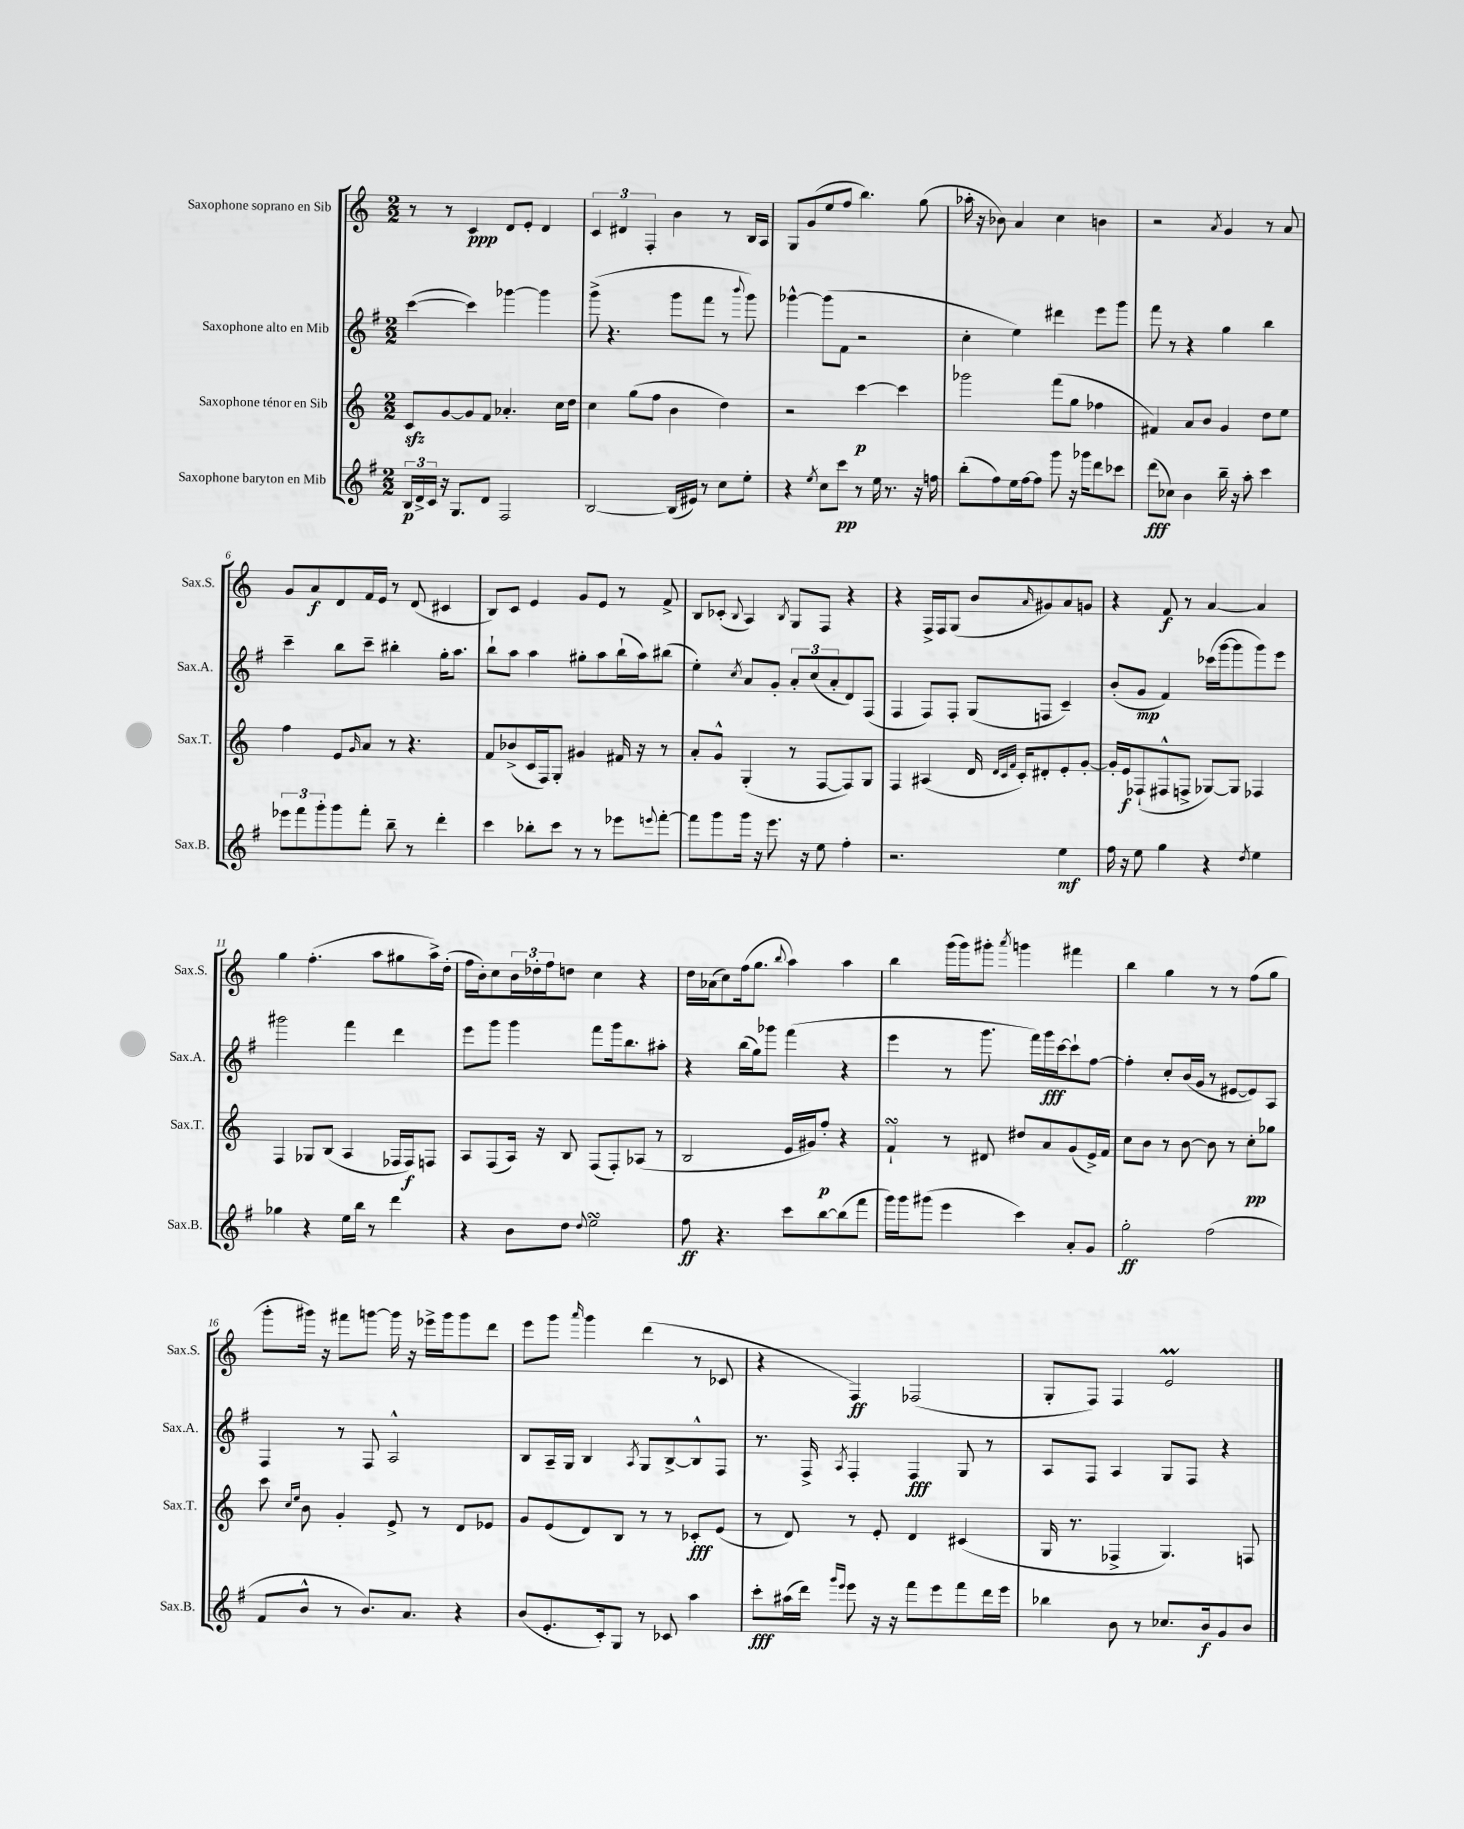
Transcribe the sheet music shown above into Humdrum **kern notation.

**kern	**dynam	**kern	**dynam	**kern	**dynam	**kern	**dynam
*part4	*part4	*part3	*part3	*part2	*part2	*part1	*part1
*staff4	*staff4	*staff3	*staff3	*staff2	*staff2	*staff1	*staff1
*I"Saxophone baryton en Mib	*	*I"Saxophone ténor en Sib	*	*I"Saxophone alto en Mib	*	*I"Saxophone soprano en Sib	*
*I'Sax.B.	*	*I'Sax.T.	*	*I'Sax.A.	*	*I'Sax.S.	*
*clefG2	*	*clefG2	*	*clefG2	*	*clefG2	*
*k[f#]	*	*k[]	*	*k[f#]	*	*k[]	*
*M2/2	*	*M2/2	*	*M2/2	*	*M2/2	*
=1	=1	=1	=1	=1	=1	=1	=1
24B/LL	p	8czz/L	.	([4ccc\	.	8r	.
24d^/	.	.	.	.	.	.	.
24c/JJ	.	.	.	.	.	.	.
16r	.	[8g/	.	.	.	8r	.
8.G/L	.	.	.	.	.	.	.
.	.	8g/]	.	4ccc\])	.	4c/	ppp
8d/J	.	8f/J	.	.	.	.	.
2F#/	.	4.a-X'/	.	[4ggg-X\	.	8d/L	.
.	.	.	.	.	.	8e'/J	.
.	.	.	.	4ggg-\]	.	4d/	.
.	.	16cc\LL	.	.	.	.	.
.	.	16dd\JJ	.	.	.	.	.
=2	=2	=2	=2	=2	=2	=2	=2
[2B/	.	4cc\	.	(8ggg^\	.	6c/	.
.	.	.	.	4.r	.	.	.
.	.	.	.	.	.	6d#X/	.
.	.	(8gg\L	.	.	.	.	.
.	.	.	.	.	.	6F'/	.
.	.	8ff\J	.	.	.	.	.
(16B/LL]	.	4b\	.	8ggg\L	.	4b\	.
16e#X/JJ)	.	.	.	.	.	.	.
8r	.	.	.	8fff#\J	.	.	.
8cc\L	.	4dd\)	.	8r	.	8r	.
.	.	.	.	8qqbbb/	.	.	.
8ee'\J	.	.	.	8ggg\)	.	16B/LL	.
.	.	.	.	.	.	16A/JJ	.
=3	=3	=3	=3	=3	=3	=3	=3
4r	.	2r	.	[4ggg-X^^\	.	8G/L	.
.	.	.	.	.	.	(8g/	.
8qee/	.	.	.	.	.	.	.
8cc\L	.	.	.	(8ggg-\L]	.	8ee/	.
8ccc\J	pp	.	.	8f#\J	.	8ff/J	.
8r	.	[4ccc\	p	2r	.	4.bb\)	.
16ee\	.	.	.	.	.	.	.
8.r	.	.	.	.	.	.	.
.	.	4ccc\]	.	.	.	.	.
16r	.	.	.	.	.	(8gg\	.
16ffn\	.	.	.	.	.	.	.
=4	=4	=4	=4	=4	=4	=4	=4
(8bb'\L	.	2ggg-X\	.	4cc'\	.	16aa-X'\	.
.	.	.	.	.	.	16r	.
8ff#\)	.	.	.	.	.	8b-X\)	.
16ee\L	.	.	.	4ee\)	.	4a/	.
[16ff#\J	.	.	.	.	.	.	.
8ff#\J]	.	.	.	.	.	.	.
8ggg\	.	(8fff\L	.	4ddd#X\	.	4cc\	.
16r	.	8gg\J	.	.	.	.	.
16ggg-X\KL	.	.	.	.	.	.	.
8ddd\	.	4ff-X\	.	8eee\L	.	4bn\	.
8ccc-X\J	.	.	.	8ggg\J	.	.	.
=5	=5	=5	=5	=5	=5	=5	=5
(8ddd\L	fff	4f#X/)	.	8fff#\	.	2r	.
8cc-X\J)	.	.	.	8r	.	.	.
4b\	.	8a/L	.	4r	.	.	.
.	.	8b/J	.	.	.	.	.
.	.	.	.	.	.	8qa/	.
16bb~\	.	4g/	.	4gg\	.	4g/	.
16r	.	.	.	.	.	.	.
8aa'\	.	.	.	.	.	.	.
4ccc\	.	8dd\L	.	4bb\	.	8r	.
.	.	8ee\J	.	.	.	8a/	.
!!LO:LB:g=z
=6	=6	=6	=6	=6	=6	=6	=6
12eee-X\L	.	4ff\	.	4ccc~\	.	8g/L	.
12fff#\	.	.	.	.	.	.	.
.	.	.	.	.	.	8a/	f
12ggg'\	.	.	.	.	.	.	.
8ggg\	.	8e/L	.	8bb\L	.	8d/	.
.	.	16qqg/	.	.	.	.	.
8fff#'\J	.	8a/J	.	8ccc~\J	.	16f/L	.
.	.	.	.	.	.	16e/JJ	.
8bb~\	.	8r	.	4bb#X'\	.	8r	.
8r	.	4.r	.	.	.	(8d/	.
4ddd'\	.	.	.	16gg'\KL	.	4c#X/	.
.	.	.	.	8.aa\J	.	.	.
=7	=7	=7	=7	=7	=7	=7	=7
4ccc\	.	8f/L	.	8bb`\L	.	8B/L)	.
.	.	(8b-X^/	.	8aa\J	.	8c/J	.
8bb-X'\L	.	16c/L	.	4aa\	.	4e/	.
.	.	16F/J)	.	.	.	.	.
8ccc\J	.	8G'/J	.	.	.	.	.
8r	.	4g#X/	.	8gg#X'\L	.	8g/L	.
8r	.	.	.	8aa\	.	8e/J	.
8eee-X\L	.	16f#X/	.	(16bb`\L	.	8r	.
.	.	16r	.	16aa\J)	.	.	.
8qqeeen/	.	.	.	.	.	.	.
[8fff#'\J	.	8r	.	(8bb#X\J	.	8f^/	.
=8	=8	=8	=8	=8	=8	=8	=8
8fff#\L]	.	8a'/L	.	4ee'\)	.	8B/L	.
8ggg\	.	8g^^/J	.	.	.	(8c-X'/J	.
.	.	.	.	8qcc/	.	8qqB/	.
16ggg\Jk	.	(4G'/	.	8a/L	.	4A/)	.
16r	.	.	.	.	.	.	.
8.eee\	.	.	.	8g'/J	.	.	.
.	.	.	.	.	.	8qB/	.
.	.	8r	.	12a'/L	.	8G/L	.
16r	.	.	.	.	.	.	.
.	.	.	.	(12cc/	.	.	.
8ee\	.	[8F/L	.	.	.	8F/J	.
.	.	.	.	12a'/	.	.	.
4ff#'\	.	8F/])	.	8d/)	.	4r	.
.	.	8G/J	.	(8F#/J	.	.	.
=9	=9	=9	=9	=9	=9	=9	=9
2.r	.	4F/	.	4F#/	.	4r	.
.	.	(4A#X/	.	8F#/L)	.	16F^/LL	.
.	.	.	.	.	.	16F/J	.
.	.	.	.	8F#'/J	.	(8G/J	.
.	.	16d/	.	(8G/L	.	8b/L	.
.	.	32qqd/LLL	.	.	.	.	.
.	.	32qqc/	.	.	.	.	.
.	.	32qqf/JJJ	.	.	.	.	.
.	.	16c'/KL)	.	.	.	.	.
.	.	.	.	.	.	16qqa/	.
.	.	8d#X'/	.	8Fn/J	.	8g#X/)	.
4ee\	mf	8e'/	.	4c~/)	.	8a/	.
.	.	[8g'/J	.	.	.	8gn/J	.
=10	=10	=10	=10	=10	=10	=10	=10
16ff#\	.	16g'/LL]	.	(8b'/L	.	4r	.
16r	.	16e/J	f	.	.	.	.
8ee\	.	(8F-X`/	.	8g/J	mp	.	.
4gg\	.	8F#X^^/	.	4f#/)	.	8f/	f
.	.	8Fn^/J	.	.	.	8r	.
4r	.	[8G-X/L)	.	(16ccc-X\LL	.	[4a/	.
.	.	.	.	[16ggg\J	.	.	.
.	.	8G-/J]	.	8ggg\]	.	.	.
8qdd/	.	.	.	.	.	.	.
4ee\	.	4F-X/	.	8ggg\)	.	4a/]	.
.	.	.	.	8eee\J	.	.	.
!!LO:LB:g=z
=11	=11	=11	=11	=11	=11	=11	=11
4gg-X\	.	4F/	.	2ggg#X\	.	4gg\	.
4r	.	8G-X/L	.	.	.	(4.ff'\	.
.	.	(8B/J	.	.	.	.	.
16ee\LL	.	4A/	.	4fff#\	.	.	.
16bb\JJ	.	.	.	.	.	.	.
8r	.	.	.	.	.	8aa\L	.
4ddd\	.	16F-X/LL	.	4ddd\	.	8gg#X\	.
.	.	16F-/J)	f	.	.	.	.
.	.	8Fn/J	.	.	.	16aa^\L)	.
.	.	.	.	.	.	(16dd'\JJ	.
=12	=12	=12	=12	=12	=12	=12	=12
4r	.	8A/L	.	8eee\L	.	16ff\LL	.
.	.	.	.	.	.	16b'\J)	.
.	.	(8F/	.	8ggg\J	.	8cc\	.
8b\L	.	16A/Jk)	.	4ggg\	.	24b\L	.
.	.	.	.	.	.	24dd-X'\	.
.	.	16r	.	.	.	.	.
.	.	.	.	.	.	24ff\J	.
8dd\J	.	8B/	.	.	.	8ddn\J	.
8qqdd/	.	.	.	.	.	.	.
2eesSSS\	.	(8F/L	.	8fff#\L	.	4cc\	.
.	.	8F'/)	.	16ggg\k	.	.	.
.	.	.	.	8.bb\	.	.	.
.	.	(8A-X/J	.	.	.	4r	.
.	.	8r	.	8aa#X'\J	.	.	.
=13	=13	=13	=13	=13	=13	=13	=13
8ff#\	ff	2B/	.	4r	.	16dd\LL	.
.	.	.	.	.	.	(16a-X\J	.
4.r	.	.	.	.	.	8cc\)	.
.	.	.	.	(16bb\LL	.	(16ff\k	.
.	.	.	.	16gg\J)	.	8.gg\J	.
.	.	.	.	8ggg-X\J	.	.	.
.	.	.	.	.	.	8qqbb/	.
8ccc\L	.	16e/LL	.	(4fff#\	.	4aa\)	.
.	.	16g#X/J)	.	.	.	.	.
[8bb\	.	8ff'/J	p	.	.	.	.
(8bb\]	.	4r	.	4r	.	4aa\	.
8fff#\J	.	.	.	.	.	.	.
=14	=14	=14	=14	=14	=14	=14	=14
16ggg\LL)	.	4fsSSs`/	.	4eee\	.	4bb\	.
16ggg\J	.	.	.	.	.	.	.
(8ggg#X\J	.	.	.	.	.	.	.
4eee\	.	8r	.	8r	.	(16ggg\LL	.
.	.	.	.	.	.	16ggg\J)	.
.	.	8d#X/	.	8.ggg\	.	8ggg#X'\J	.
.	.	.	.	.	.	8qaaa/	.
4ccc\)	.	8dd#X/L	.	.	.	4gggn\	.
.	.	.	.	16fff#\LL)	.	.	.
.	.	8a/	.	16ggg\	fff	.	.
.	.	.	.	[16ccc\J	.	.	.
8a'/L	.	(8g/	.	8ccc`\]	.	4fff#X\	.
8g/J	.	16e^/L)	.	[8ff#\J	.	.	.
.	.	16f/JJ	.	.	.	.	.
=15	=15	=15	=15	=15	=15	=15	=15
2gg'\	ff	8cc\L	.	4ff#'\]	.	4bb\	.
.	.	8b\J	.	.	.	.	.
.	.	8r	.	8cc'/L	.	4gg\	.
.	.	[8b\	.	(16b/L	.	.	.
.	.	.	.	16g/JJ	.	.	.
(2ff#\	.	8b\]	.	8r	.	8r	.
.	.	8r	.	[8e#X/L	.	8r	.
.	.	8cc'\L	pp	8e#/])	.	(8ff\L	.
.	.	8gg-X\J	.	8A/J	.	8gg\J	.
!!LO:LB:g=z
=16	=16	=16	=16	=16	=16	=16	=16
8f#/L	.	8ccc\	.	4F#/	.	8ggg'\L	.
.	.	16qqcc/LL	.	.	.	.	.
.	.	16qqee/JJ	.	.	.	.	.
8b^^/J	.	8b\	.	.	.	16ggg#X\Jk)	.
.	.	.	.	.	.	16r	.
8r	.	4g'/	.	8r	.	8fff#X\L	.
8.b/L)	.	.	.	8F#/	.	[8gggn\J	.
.	.	8e^/	.	2A^^/	.	16ggg\]	.
8.a/J	.	.	.	.	.	16r	.
.	.	8r	.	.	.	16eee-X^\LL	.
.	.	.	.	.	.	16ggg\J	.
4r	.	8d/L	.	.	.	8ggg\	.
.	.	8e-X/J	.	.	.	8ddd\J	.
=17	=17	=17	=17	=17	=17	=17	=17
(8b/L	.	8g/L	.	8B/L	.	8eee\L	.
8.e'/	.	(8e/	.	16A~/L	.	8ggg\J	.
.	.	.	.	16G/JJ	.	.	.
.	.	.	.	.	.	16qqaaa/	.
.	.	8d/)	.	4B/	.	4ggg\	.
16c'/k)	.	.	.	.	.	.	.
8G/J	.	8B/J	.	.	.	.	.
.	.	.	.	8qA/	.	.	.
8r	.	8r	.	8G/L	.	(4ddd\	.
8c-X/	.	8r	.	[8B^/	.	.	.
4aa\	.	8c-X'/L	fff	8B^^/]	.	8r	.
.	.	(8e/J	.	8F#/J	.	8c-X/	.
=18	=18	=18	=18	=18	=18	=18	=18
8ccc'\L	fff	8r	.	8.r	.	4r	.
(16aa#X\L	.	8d/)	.	.	.	.	.
16ddd\JJ)	.	.	.	16F#^/	.	.	.
16qqggg/LL	.	.	.	.	.	.	.
16qqeee/JJ	.	.	.	8qA/	.	.	.
8eee\	.	8r	.	4F#'/	.	4F/)	ff
16r	.	8e'/	.	.	.	.	.
16r	.	.	.	.	.	.	.
8fff#\L	.	4d/	.	4F#/	fff	(2F-X/	.
8eee\	.	.	.	.	.	.	.
8fff#\	.	(4c#X/	.	8G/	.	.	.
16ddd\L	.	.	.	8r	.	.	.
16eee\JJ	.	.	.	.	.	.	.
=19	=19	=19	=19	=19	=19	=19	=19
4bb-X\	.	16G/	.	8A/L	.	8G'/L	.
.	.	8.r	.	.	.	.	.
.	.	.	.	8F#/J	.	8F/J)	.
8b\	.	4F-X^/	.	4A/	.	4F/	.
8r	.	.	.	.	.	.	.
8.cc-X/L	.	4.G/)	.	8G/L	.	2em/	.
.	.	.	.	8F#/J	.	.	.
16b/k	f	.	.	.	.	.	.
8g/	.	.	.	4r	.	.	.
8b/J	.	8Fn/	.	.	.	.	.
==	==	==	==	==	==	==	==
*-	*-	*-	*-	*-	*-	*-	*-
